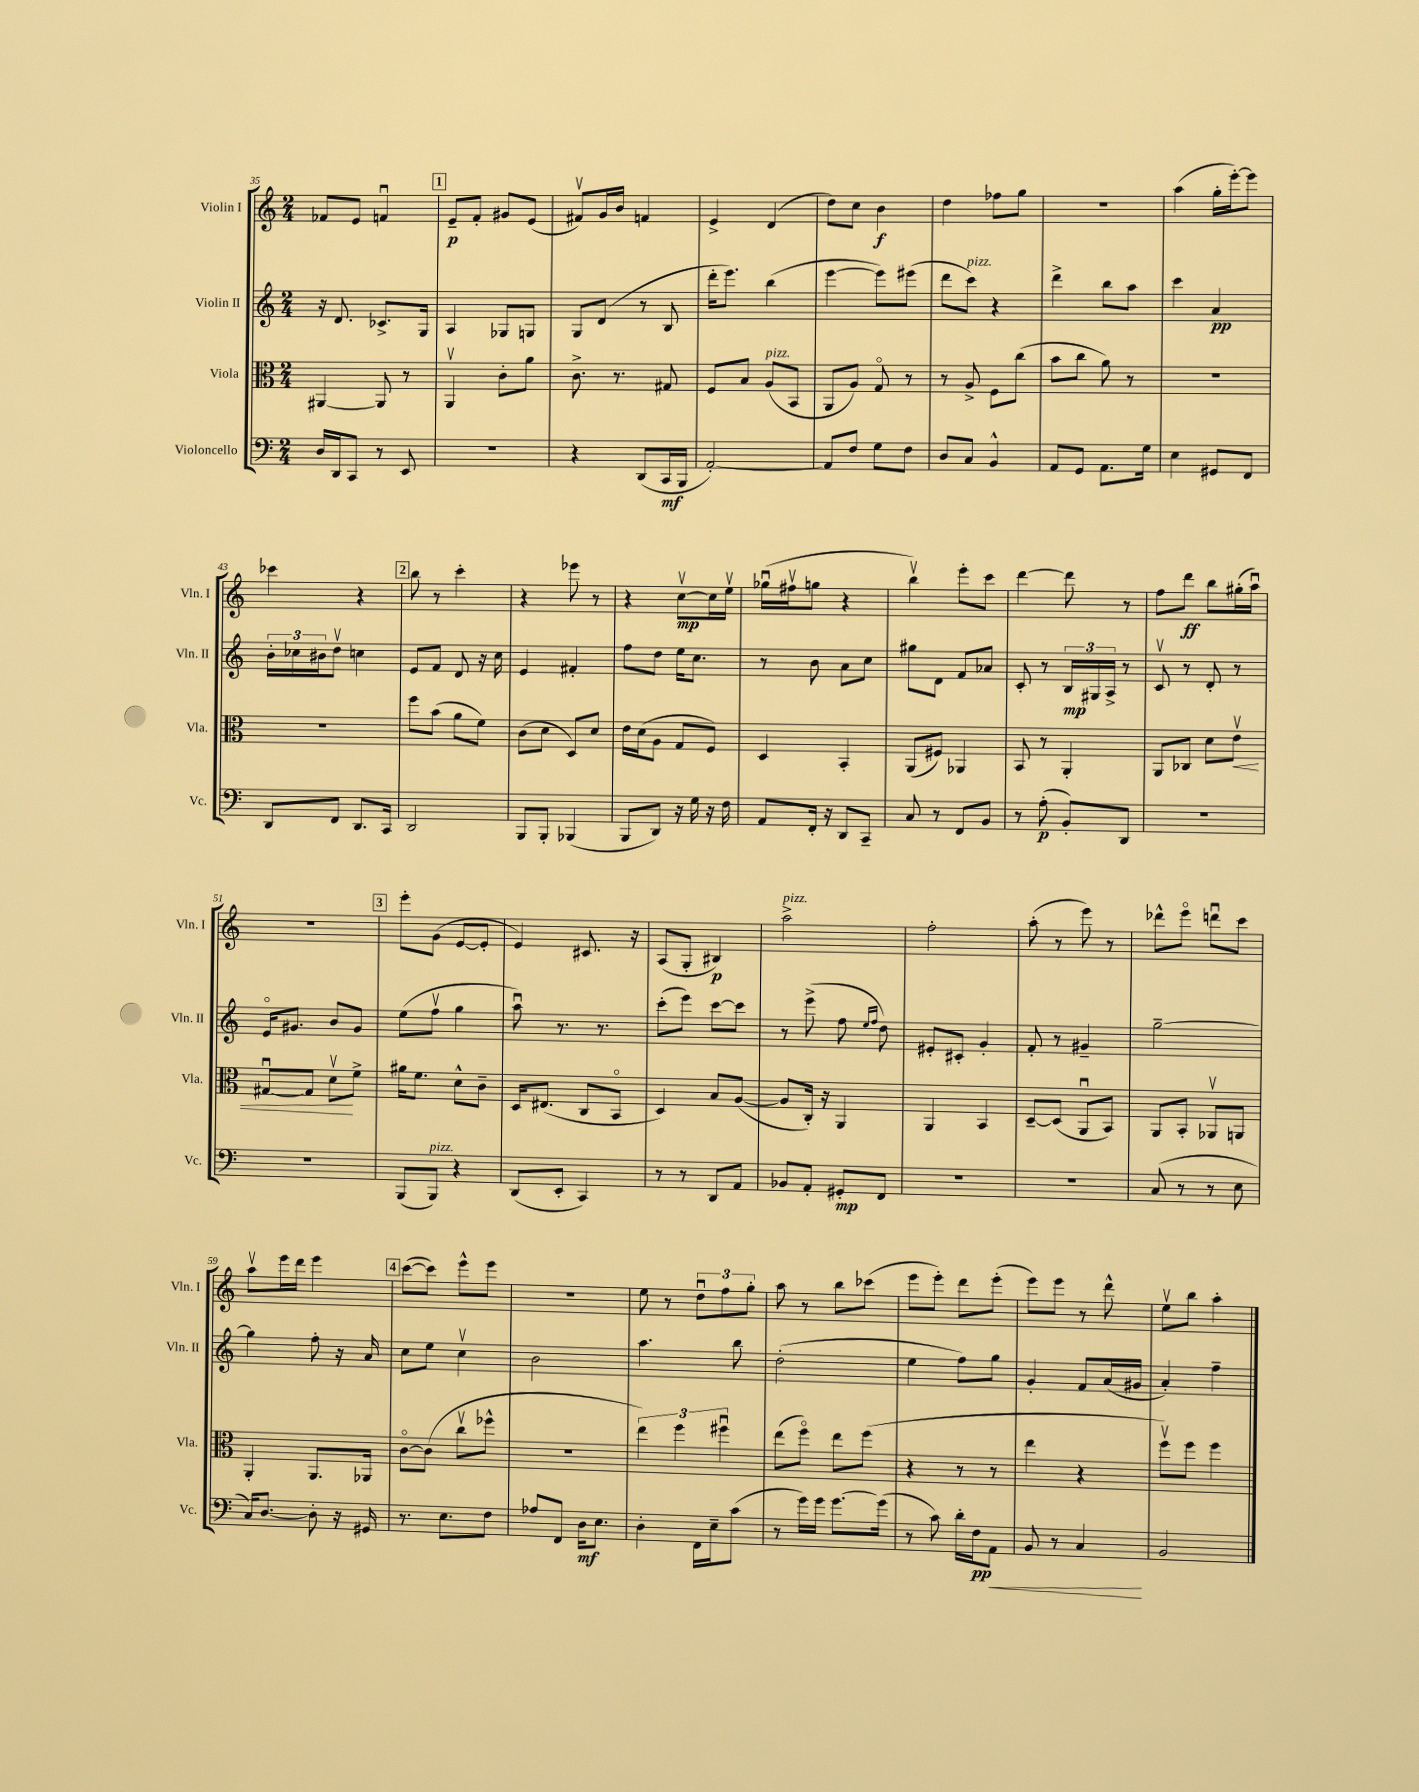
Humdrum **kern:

**kern	**dynam	**kern	**dynam	**kern	**dynam	**kern	**dynam
*part4	*part4	*part3	*part3	*part2	*part2	*part1	*part1
*staff4	*staff4	*staff3	*staff3	*staff2	*staff2	*staff1	*staff1
*I"Violoncello	*	*I"Viola	*	*I"Violin II	*	*I"Violin I	*
*I'Vc.	*	*I'Vla.	*	*I'Vln. II	*	*I'Vln. I	*
*clefF4	*	*clefC3	*	*clefG2	*	*clefG2	*
*k[]	*	*k[]	*	*k[]	*	*k[]	*
*M2/4	*	*M2/4	*	*M2/4	*	*M2/4	*
=35	=35	=35	=35	=35	=35	=35	=35
16D/LL	.	[4AA#X/	.	16r	.	8f-X/L	.
16DD/J	.	.	.	8.d/	.	.	.
8CC/J	.	.	.	.	.	8e/J	.
8r	.	8AA#/]	.	8.c-X^/L	.	4fnu/	.
8EE/	.	8r	.	.	.	.	.
.	.	.	.	16G/Jk	.	.	.
!!LO:REH:place=s1:t=1
=36	=36	=36	=36	=36	=36	=36	=36
2r	.	4AAv/	.	4A/	.	8e~/L	p
.	.	.	.	.	.	8f'/J	.
.	.	8c'\L	.	8G-X/L	.	8g#X/L	.
.	.	8a\J	.	8Gn/J	.	(8e/J	.
=37	=37	=37	=37	=37	=37	=37	=37
4r	.	8.c^\	.	8G/L	.	8f#Xv/L)	.
.	.	.	.	(8d/J	.	16g/L	.
.	.	8.r	.	.	.	16b/JJ	.
(8DD/L	.	.	.	8r	.	4fn/	.
16CC/L	mf	8G#X/	.	8B/	.	.	.
16BBB/JJ	.	.	.	.	.	.	.
=38	=38	=38	=38	=38	=38	=38	=38
[2AA'/)	.	8F/L	.	16ddd'\KL	.	4e^/	.
.	.	.	.	8.eee\J)	.	.	.
.	.	8B/J	.	.	.	.	.
!	!	!LO:TX:a:i:t=pizz.	!	!	!	!	!
.	.	(8A/L	.	(4bb\	.	(4d/	.
.	.	8BB/J	.	.	.	.	.
=39	=39	=39	=39	=39	=39	=39	=39
8AA/L]	.	8AA/L	.	[4eee\	.	8dd\L)	.
8F/J	.	8A/J)	.	.	.	8cc\J	.
8G\L	.	8G/	.	8eee\L])	.	4b\	f
8F\J	.	8r	.	(8eee#X\J	.	.	.
=40	=40	=40	=40	=40	=40	=40	=40
8D/L	.	8r	.	8ddd\L	.	4dd\	.
!	!	!	!	!LO:TX:a:i:t=pizz.	!	!	!
8C/J	.	8A^/	.	8ccc\J)	.	.	.
4BB^^/	.	8F\L	.	4r	.	8ff-X\L	.
.	.	(8cc\J	.	.	.	8gg\J	.
=41	=41	=41	=41	=41	=41	=41	=41
8AA/L	.	8b\L	.	4ddd^\	.	2r	.
8GG/J	.	8cc\J	.	.	.	.	.
8.AA\L	.	8a\)	.	8bb\L	.	.	.
.	.	8r	.	8aa\J	.	.	.
16G\Jk	.	.	.	.	.	.	.
=42	=42	=42	=42	=42	=42	=42	=42
4E\	.	2r	.	4ccc\	.	(4aa\	.
8GG#X/L	.	.	.	4a/	pp	16gg'\LL	.
.	.	.	.	.	.	[16eee'\J)	.
8FF/J	.	.	.	.	.	8eee\J]	.
!!LO:LB:g=z
=43	=43	=43	=43	=43	=43	=43	=43
8DD/L	.	2r	.	24b'\LL	.	4ccc-X\	.
.	.	.	.	24cc-X\	.	.	.
.	.	.	.	24b#X\J	.	.	.
8FF/J	.	.	.	8ddv\J	.	.	.
8.DD/L	.	.	.	4ccn\	.	4r	.
16CC/Jk	.	.	.	.	.	.	.
!!LO:REH:place=s1:t=2
=44	=44	=44	=44	=44	=44	=44	=44
2DD/	.	8ff\L	.	8e/L	.	8bb\	.
.	.	(8b\J	.	8f/J	.	8r	.
.	.	8a\L	.	8d/	.	4ccc'\	.
.	.	8f\J)	.	16r	.	.	.
.	.	.	.	16cc\	.	.	.
=45	=45	=45	=45	=45	=45	=45	=45
8BBB/L	.	(8c\L	.	4e/	.	4r	.
8BBB'/J	.	8d\J	.	.	.	.	.
(4BBB-X/	.	8D/L)	.	4f#X'/	.	8eee-X\	.
.	.	8d/J	.	.	.	8r	.
=46	=46	=46	=46	=46	=46	=46	=46
8BBB/L	.	16e\LL	.	8ff\L	.	4r	.
.	.	(16d\J	.	.	.	.	.
8DD/J)	.	8A\J	.	8dd\J	.	.	.
16r	.	8G/L	.	16ee\KL	.	[8ccv\L	mp
16G\	.	.	.	8.cc\J	.	.	.
16r	.	8F/J)	.	.	.	16cc\L]	.
16F\	.	.	.	.	.	16eev\JJ	.
=47	=47	=47	=47	=47	=47	=47	=47
8AA/L	.	4D/	.	8r	.	(16gg-Xu\LL	.
.	.	.	.	.	.	16ff#Xv\J	.
16FF'/Jk	.	.	.	8b\	.	8ggn\J	.
16r	.	.	.	.	.	.	.
8DD/L	.	4BB'/	.	8a\L	.	4r	.
8CC~/J	.	.	.	8cc\J	.	.	.
=48	=48	=48	=48	=48	=48	=48	=48
8C/	.	(8AA/L	.	8gg#X\L	.	4bbv\)	.
8r	.	8F#X/J)	.	8d\J	.	.	.
8FF/L	.	4AA-X/	.	8f/L	.	8eee'\L	.
8BB/J	.	.	.	8a-X/J	.	8ccc\J	.
=49	=49	=49	=49	=49	=49	=49	=49
8r	.	8BB/	.	8c'/	.	[4ddd\	.
(8A'\	p	8r	.	8r	.	.	.
8BB'/L)	.	4AA'/	.	24B/LL	mp	8ddd\]	.
.	.	.	.	24G#X/	.	.	.
.	.	.	.	24A^/JJ	.	.	.
8DD/J	.	.	.	8r	.	8r	.
=50	=50	=50	=50	=50	=50	=50	=50
2r	.	8AA/L	.	8cv/	.	8ff\L	.
.	.	8C-X/J	.	8r	.	8ddd\J	ff
.	.	8d\L	.	8d'/	.	8bb\L	.
!	!	!	!LO:HP:b	!	!	!	!
.	.	8ev\J	<	8r	.	(16gg#X'\L	.
.	.	.	.	.	.	16aau\JJ)	.
!!LO:LB:g=z
=51	=51	=51	=51	=51	=51	=51	=51
2r	.	[8G#Xu/L	.	16e/KL	.	2r	.
.	.	.	.	8.g#X/J	.	.	.
.	.	8G#/J]	.	.	.	.	.
.	.	8dv\L	.	8b/L	.	.	.
.	.	8f^\J	[	8g#/J	.	.	.
!!LO:REH:place=s1:t=3
=52	=52	=52	=52	=52	=52	=52	=52
(8BBB/L	.	16a#X\KL	.	(8ee\L	.	8eee'\L	.
.	.	8.f\J	.	.	.	.	.
!LO:TX:a:i:t=pizz.	!	!	!	!	!	!	!
8BBB/J)	.	.	.	8ffv\J	.	(8g\J	.
4r	.	8d^^\L	.	4gg\	.	[8e/L	.
.	.	8c~\J	.	.	.	8e'/J]	.
=53	=53	=53	=53	=53	=53	=53	=53
(8DD/L	.	16D/KL	.	8aau\)	.	4e/)	.
.	.	(8.E#X/J	.	.	.	.	.
8EE'/J	.	.	.	8.r	.	.	.
4CC/)	.	8C/L	.	.	.	8.c#X/	.
.	.	.	.	8.r	.	.	.
.	.	8BB/J	.	.	.	.	.
.	.	.	.	.	.	16r	.
=54	=54	=54	=54	=54	=54	=54	=54
8r	.	4D/)	.	(8ccc'\L	.	(8A/L	.
8r	.	.	.	8eee\J)	.	8G'/J	.
8DD/L	.	8B/L	.	[8ccc\L	.	4B#X/)	p
8AA/J	.	([8A/J	.	8ccc\J]	.	.	.
=55	=55	=55	=55	=55	=55	=55	=55
!	!	!	!	!	!	!LO:TX:a:i:t=pizz.	!
8BB-X/L	.	8A/L]	.	8r	.	2aa^\	.
8AA'/J	.	16C'/Jk)	.	(8eee^\	.	.	.
.	.	16r	.	.	.	.	.
8GG#X'/L	mp	4AA/	.	8ff\	.	.	.
.	.	.	.	16qqee/LL	.	.	.
.	.	.	.	16qqff/JJ	.	.	.
8FF/J	.	.	.	8dd\)	.	.	.
=56	=56	=56	=56	=56	=56	=56	=56
2r	.	4AA/	.	8e#X'/L	.	2ff'\	.
.	.	.	.	8c#X'/J	.	.	.
.	.	4BB/	.	4g'/	.	.	.
=57	=57	=57	=57	=57	=57	=57	=57
2r	.	[8D~/L	.	8f'/	.	(8aa'\	.
.	.	(8D/J]	.	8r	.	8r	.
.	.	8AAu/L	.	4g#X~/	.	8eee\)	.
.	.	8BB/J)	.	.	.	8r	.
=58	=58	=58	=58	=58	=58	=58	=58
(8C/	.	8AA/L	.	[2gg~\	.	8ddd-X^^\L	.
8r	.	8BB'/J	.	.	.	8eee\J	.
8r	.	8AA-Xv/L	.	.	.	8dddnu\L	.
8E\	.	8AAn/J	.	.	.	8ccc\J	.
!!LO:LB:g=z
=59	=59	=59	=59	=59	=59	=59	=59
16C/KL)	.	4AA'/	.	4gg\]	.	8aav\L	.
[8.D/J	.	.	.	.	.	.	.
.	.	.	.	.	.	16eee\L	.
.	.	.	.	.	.	16ddd\JJ	.
8D'\]	.	8.AA/L	.	8ff'\	.	4eee\	.
16r	.	.	.	16r	.	.	.
16GG#X/	.	16AA-X/Jk	.	16a/	.	.	.
!!LO:REH:place=s1:t=4
=60	=60	=60	=60	=60	=60	=60	=60
8.r	.	[8c\L	.	8cc\L	.	([8ccc\L	.
.	.	(8c\J]	.	8ee\J	.	8ccc\J])	.
8.E\L	.	.	.	.	.	.	.
.	.	8ccv\L	.	4ccv\	.	8eee^^\L	.
8F\J	.	8ff-X^^\J	.	.	.	8eee\J	.
=61	=61	=61	=61	=61	=61	=61	=61
8A-X/L	.	2r	.	2b\	.	2r	.
8FF/J	.	.	.	.	.	.	.
16D\KL	mf	.	.	.	.	.	.
8.E\J	.	.	.	.	.	.	.
=62	=62	=62	=62	=62	=62	=62	=62
4D'\	.	6ee\)	.	4.aa\	.	8ee\	.
.	.	.	.	.	.	8r	.
.	.	6ff\	.	.	.	.	.
16FF\LL	.	.	.	.	.	12ddu\L	.
16E~\J	.	.	.	.	.	.	.
.	.	6ff#Xu\	.	.	.	12ff\	.
(8c\J	.	.	.	8bb\	.	.	.
.	.	.	.	.	.	12gg'\J	.
=63	=63	=63	=63	=63	=63	=63	=63
8r	.	(8ee\L	.	(2dd'\	.	8aa\	.
16g\LL)	.	8ff\J)	.	.	.	8r	.
16g\JJ	.	.	.	.	.	.	.
[8.g\L	.	8ee\L	.	.	.	8bb\L	.
.	.	(8ff\J	.	.	.	(8ccc-X\J	.
(16g\Jk]	.	.	.	.	.	.	.
=64	=64	=64	=64	=64	=64	=64	=64
8r	.	4r	.	4ee\	.	8eee\L	.
8c\)	.	.	.	.	.	8eee'\J)	.
16d'\LL	.	8r	.	8ff\L)	.	8ddd\L	.
16F\J	pp	.	.	.	.	.	.
!	!LO:HP:b	!	!	!	!	!	!
8AA\J	<	8r	.	8gg\J	.	(8eee'\J	.
=65	=65	=65	=65	=65	=65	=65	=65
8BB/	.	4ee\	.	4g'/	.	8eee\L)	.
8r	.	.	.	.	.	8eee\J	.
4C/	.	4r	.	8f/L	.	8r	.
.	.	.	.	(16a/L	.	8ddd^^\	.
.	.	.	.	16g#X/JJ	.	.	.
.	[	.	.	.	.	.	.
=66	=66	=66	=66	=66	=66	=66	=66
2BB/	.	8ffv\L)	.	4a'/)	.	8eev\L	.
.	.	8ff\J	.	.	.	8bb\J	.
.	.	4ff\	.	4ff~\	.	4aa'\	.
==	==	==	==	==	==	==	==
*-	*-	*-	*-	*-	*-	*-	*-
